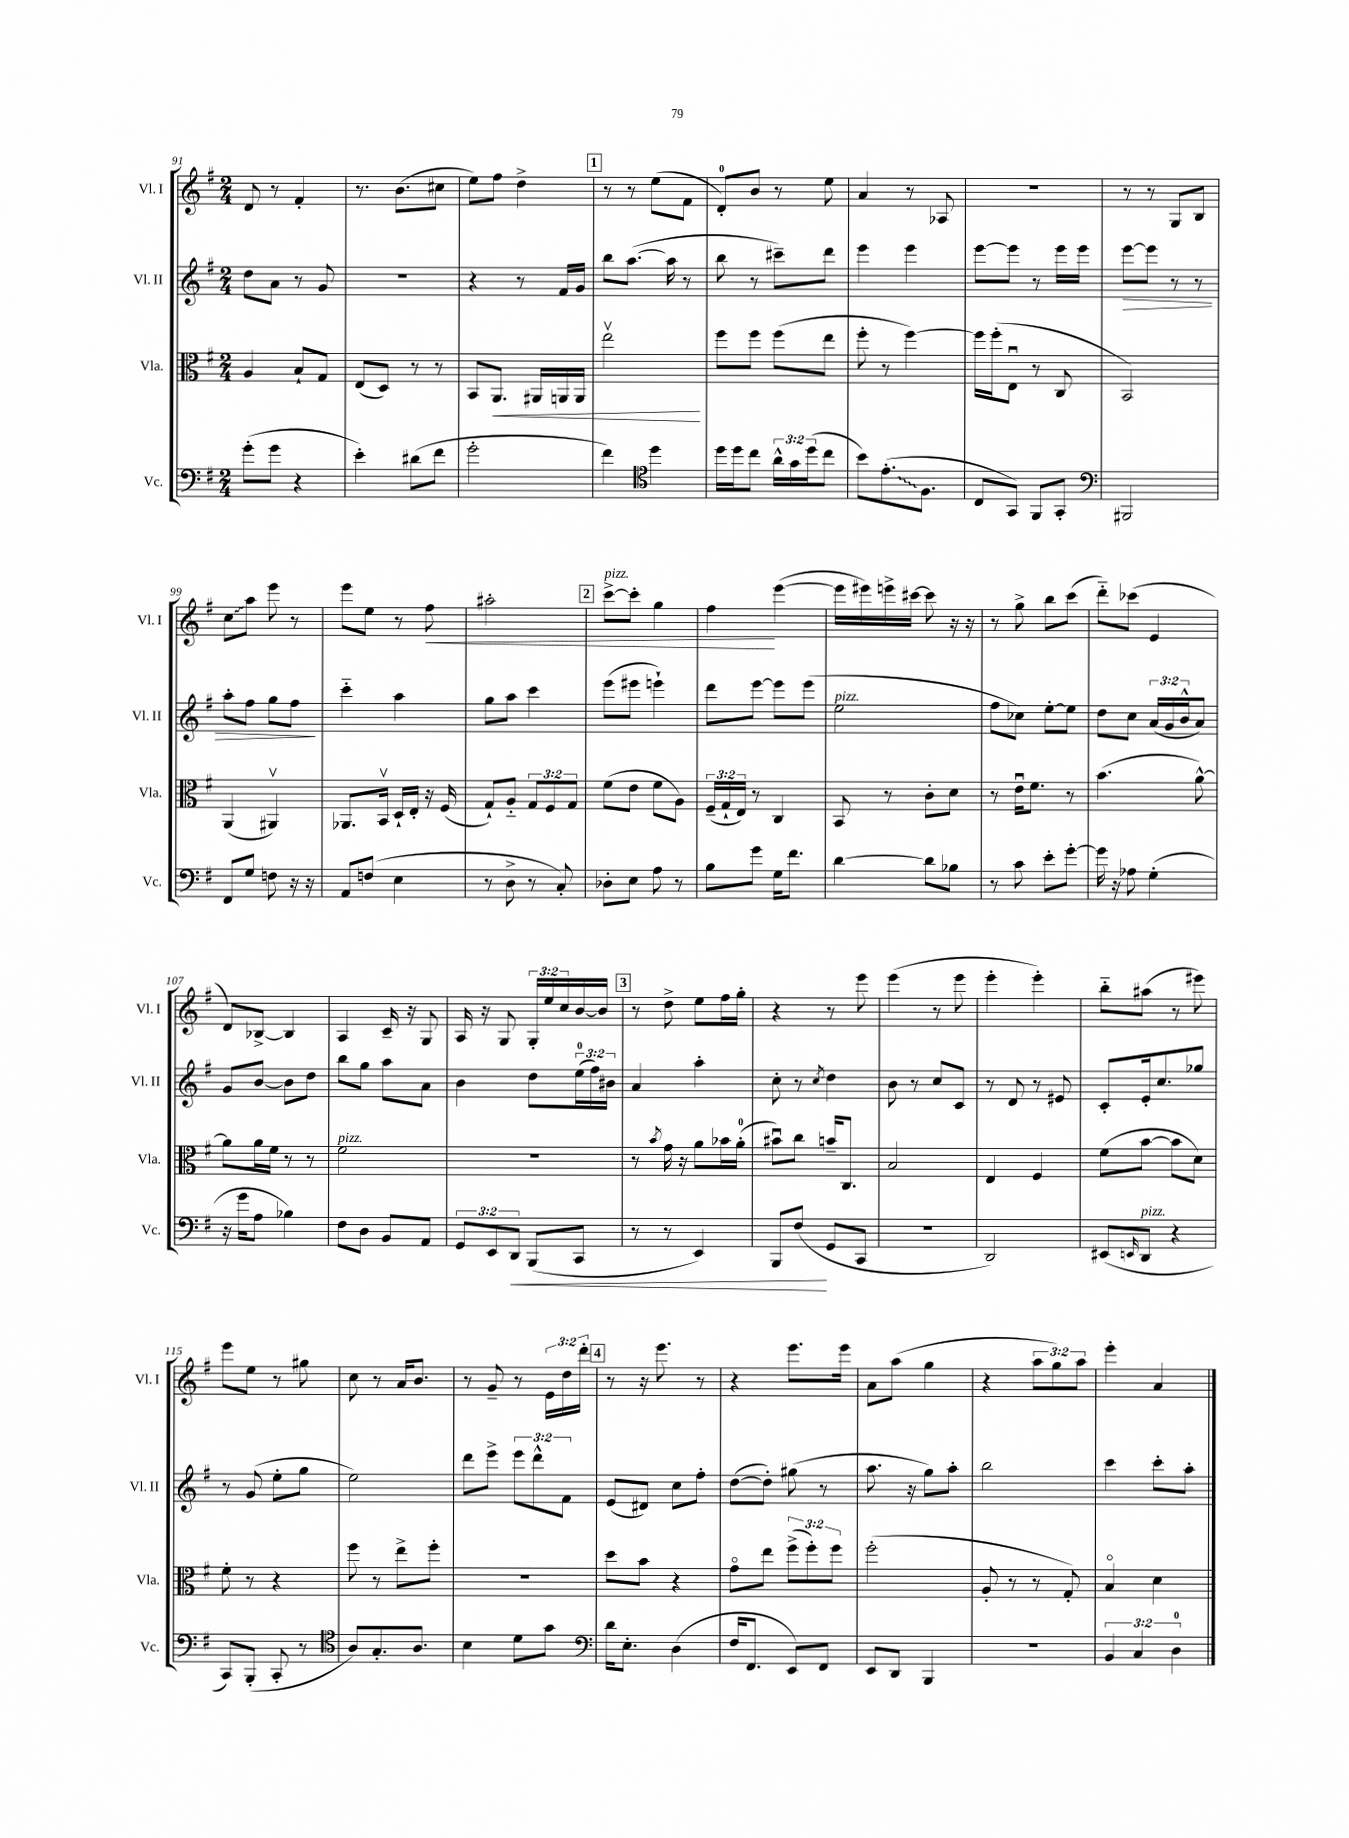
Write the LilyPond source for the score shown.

<<
\new StaffGroup <<
\new Staff = "s0" \with { instrumentName = "Vl. I" shortInstrumentName = "Vl. I" } {
    \clef treble \key g \major \numericTimeSignature \time 2/4 \override Staff.TupletNumber.text = #tuplet-number::calc-fraction-text
    d'8 r8 fis'4-. |
    r8. b'8.( cis''8 |
    e''8) fis''8 d''4-> |
    \mark \markup { \box "1" } r8 r8 e''8( fis'8 |
    d'8-0-.) b'8 r8 e''8 |
    a'4 r8 aes8 |
    R2 |
    r8 r8 g8 b8 |
    \once \override Glissando.style = #'zigzag c''8\glissando a''8 e'''8 r8 |
    e'''8 e''8 r8 fis''8\< |
    ais''2-. |
    \mark \markup { \box "2" } c'''8~->^\markup { \italic "pizz." } c'''8-. g''4 |
    fis''4\! e'''4~( |
    e'''16 eis'''16) e'''16-> cis'''16~ cis'''8 r16 r16 |
    r8 g''8-> b''8 c'''8( |
    d'''8-_) ces'''8( e'4 |
    d'8) bes8~-> bes4 |
    a4 c'16-- r16 g8 |
    a16 r16 g8 \tuplet 3/2 { g16-. e''16 c''16 } b'16~ b'16 |
    \mark \markup { \box "3" } r8 d''8-> e''8 fis''16 g''16-. |
    r4 r8 e'''8 |
    e'''4( r8 e'''8 |
    e'''4-. e'''4-.) |
    b''8-_ ais''8( r8 eis'''8) |
    e'''8 e''8 r8 gis''8 |
    c''8 r8 a'16 b'8. |
    r8 g'8-- r8 \tuplet 3/2 { e'16 d''16 d'''16-. } |
    \mark \markup { \box "4" } r8 r16 e'''8. r8 |
    r4 e'''8. e'''16 |
    a'8 a''8( g''4 |
    r4 \tuplet 3/2 { a''8 g''8) a''8 } |
    e'''4-. a'4 \bar "|." |
}
\new Staff = "s1" \with { instrumentName = "Vl. II" shortInstrumentName = "Vl. II" } {
    \clef treble \key g \major \numericTimeSignature \time 2/4 \override Staff.TupletNumber.text = #tuplet-number::calc-fraction-text
    d''8 a'8 r8 g'8 |
    R2 |
    r4 r8 fis'16 g'16 |
    \mark \markup { \box "1" } b''8 a''8.~( a''16 r8 |
    b''8 r8 cis'''8--) d'''8 |
    e'''4 e'''4 |
    e'''8~ e'''8 r8 e'''16 e'''16 |
    e'''8~\> e'''8 r8 r8 |
    a''8-. fis''8 g''8 fis''8\! |
    c'''4-_ a''4 |
    g''8 a''8 c'''4 |
    \mark \markup { \box "2" } e'''8( eis'''8 e'''4-!) |
    d'''8 e'''8~ e'''8 e'''8( |
    e''2^\markup { \italic "pizz." } |
    fis''8 ces''8) e''8~-. e''8 |
    d''8 c''8 \tuplet 3/2 { a'16( g'16 b'16-^ } a'8) |
    g'8 b'8~ b'8 d''8 |
    b''8 g''8 a''8 a'8 |
    b'4 d''8 \tuplet 3/2 { e''16-0( fis''16) bis'16 } |
    \mark \markup { \box "3" } a'4 a''4-. |
    c''8-. r8 \acciaccatura { c''8 } d''4 |
    b'8 r8 c''8 c'8 |
    r8 d'8 r8 eis'8 |
    c'8-. e'16-. c''8. ges''8 |
    r8 g'8( e''8-. g''8 |
    e''2) |
    d'''8 e'''8-> \tuplet 3/2 { e'''8 d'''8-^ fis'8 } |
    \mark \markup { \box "4" } e'8( dis'8) c''8 fis''8-. |
    d''8~( d''8-.) gis''8( r8 |
    a''8. r16 g''8) a''8-. |
    b''2 |
    c'''4 c'''8-. a''8-. \bar "|." |
}
\new Staff = "s2" \with { instrumentName = "Vla." shortInstrumentName = "Vla." } {
    \clef alto \key g \major \numericTimeSignature \time 2/4 \override Staff.TupletNumber.text = #tuplet-number::calc-fraction-text
    a4 b8-! g8 |
    e8( d8) r8 r8 |
    b,8 a,8.\< ais,16 a,16 a,16 |
    \mark \markup { \box "1" } e''2\upbow\! |
    fis''8 fis''8 fis''8( e''8 |
    fis''8-. r8 fis''4~) |
    fis''16 fis''16-.( e8\downbow r8 c8 |
    b,2) |
    a,4( ais,4\upbow) |
    aes,8. b,16\upbow d16-! e16-. r16 fis16( |
    g8-!) a8-_ \tuplet 3/2 { g8 fis8 g8 } |
    \mark \markup { \box "2" } fis'8( e'8 fis'8 a8) |
    \tuplet 3/2 { fis16--( g16-! e16) } r8 c4 |
    b,8 r8 c'8-. d'8 |
    r8 e'16\downbow fis'8. r8 |
    b'4.( a'8~-^) |
    a'8 a'16 fis'16 r8 r8 |
    fis'2^\markup { \italic "pizz." } |
    r2 |
    \mark \markup { \box "3" } r8 \acciaccatura { b'8 } g'16 r16 a'8 bes'16 a'16-0-.( |
    bis'8\downbow) c''8 b'16-- c8. |
    b2 |
    e4 fis4 |
    fis'8( b'8~ b'8 d'8) |
    fis'8-. r8 r4 |
    fis''8 r8 e''8-> fis''8-. |
    r2 |
    \mark \markup { \box "4" } d''8 b'8 r4 |
    g'8\flageolet e''8 \tuplet 3/2 { fis''8->( fis''8-.) fis''8 } |
    fis''2-.( |
    a8-. r8 r8 g8-.) |
    b4\flageolet d'4 \bar "|." |
}
\new Staff = "s3" \with { instrumentName = "Vc." shortInstrumentName = "Vc." } {
    \clef bass \key g \major \numericTimeSignature \time 2/4 \override Staff.TupletNumber.text = #tuplet-number::calc-fraction-text
    g'8-.( g'8 r4 |
    e'4-.) dis'8( fis'8 |
    g'2-. |
    \mark \markup { \box "1" } fis'4) \clef tenor d''4 |
    d''16 d''16 c''8 \tuplet 3/2 { a'16-^ g'16 d''16( } c''8 |
    b'8) \once \override Glissando.style = #'zigzag e'8.-.\glissando( fis8. |
    c8 g,8) fis,8 g,8-. |
    \clef bass bis,,2 |
    fis,8 g8 f8 r16 r16 |
    a,8 f8( e4 |
    r8 d8-> r8 c8-.) |
    \mark \markup { \box "2" } des8-. e8 a8 r8 |
    b8 g'8 g16 fis'8. |
    d'4~ d'8 bes8 |
    r8 c'8 e'8-. g'8~-. |
    g'16 r16 aes8 g4-.( |
    r16 g'16 a8 bes4) |
    fis8 d8 b,8 a,8 |
    \tuplet 3/2 { g,8 e,8 d,8\< } b,,8( c,8 |
    \mark \markup { \box "3" } r8 r8 e,4) |
    b,,8 fis8\!( g,8 c,8 |
    r2 |
    d,2) |
    eis,8( \grace { e,16 } d,8^\markup { \italic "pizz." } r4 |
    c,8) b,,8-.( c,8-. r8 |
    \clef tenor a8) g8.-. a8. |
    b4 d'8 g'8 |
    \mark \markup { \box "4" } \clef bass d'16 e8.-. d4( |
    fis16 fis,8. e,8) fis,8 |
    e,8 d,8 b,,4 |
    R2 |
    \tuplet 3/2 { b,4 c4 d4-0 } \bar "|." |
}
>>
>>
\layout { \context { \Score currentBarNumber = #91 } }
